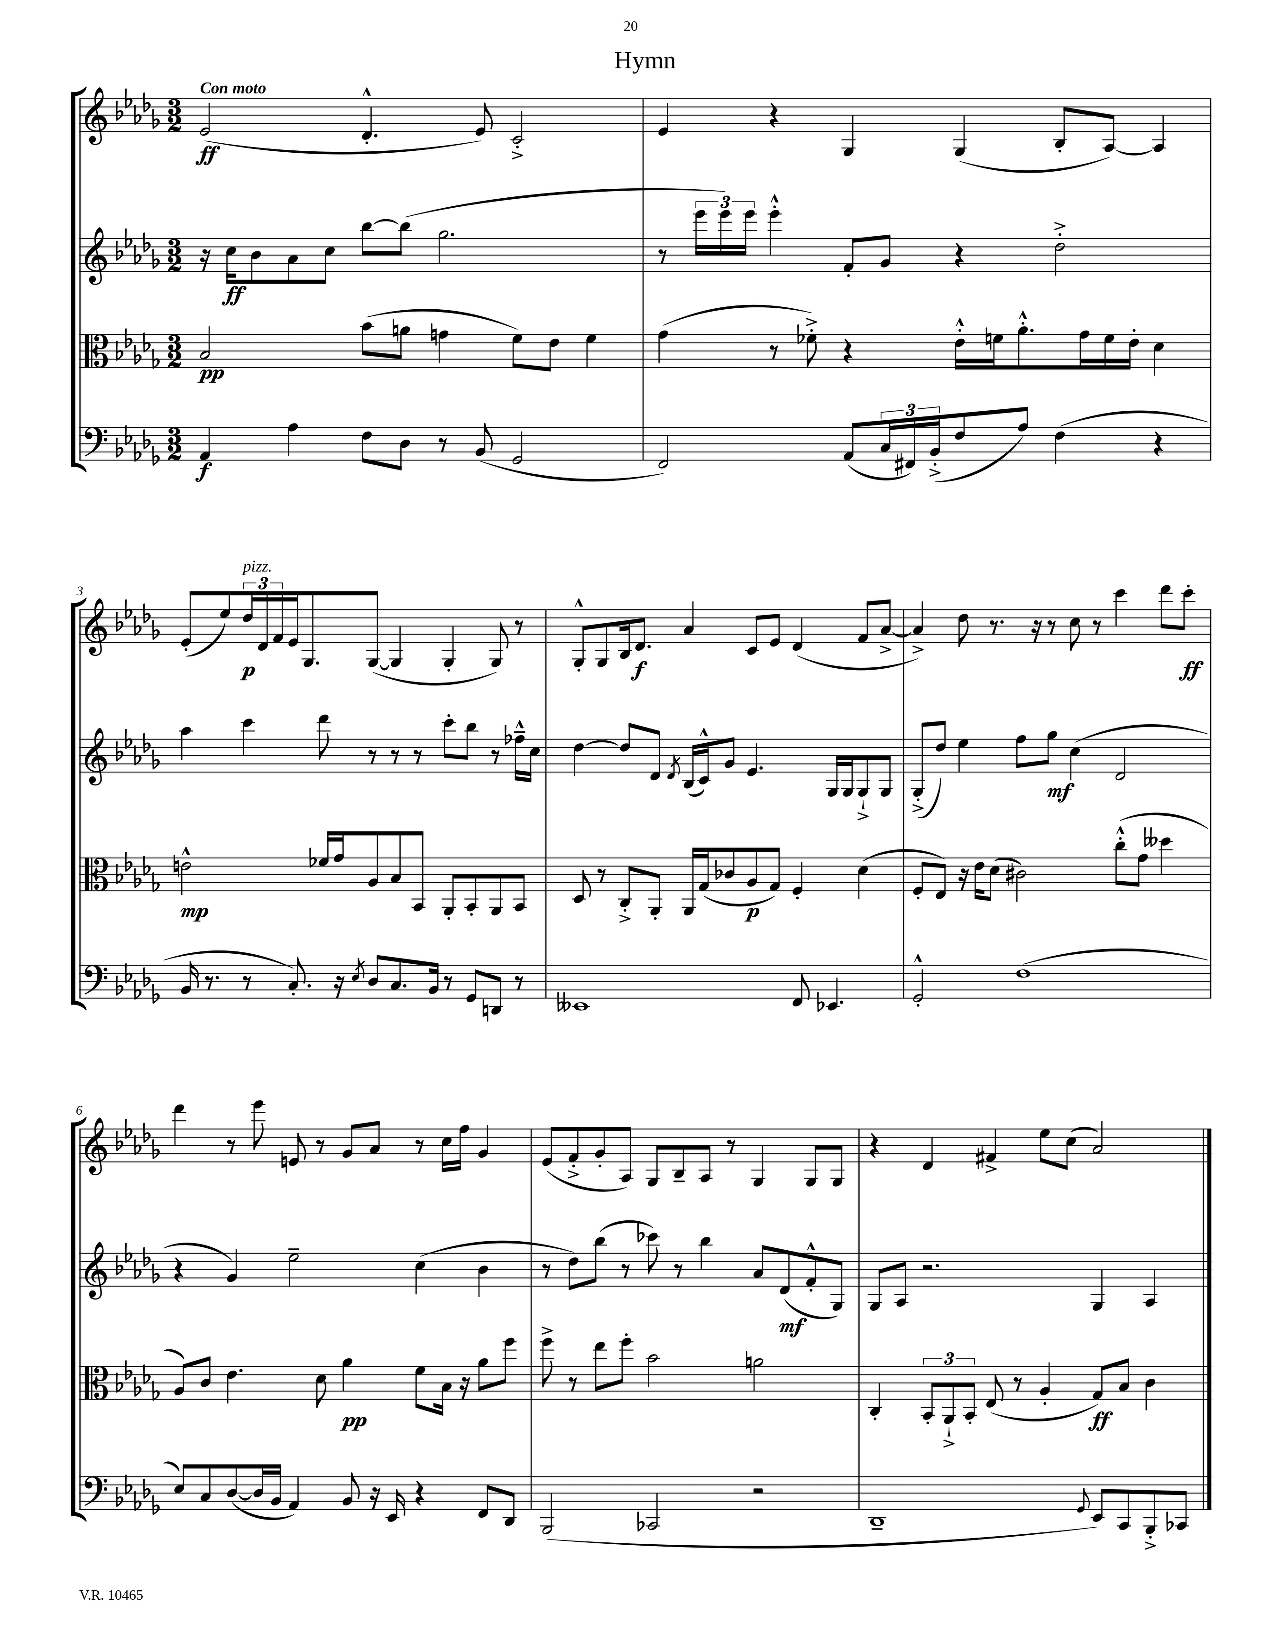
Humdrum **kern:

**kern	**kern	**kern	**kern
*staff4	*staff3	*staff2	*staff1
*clefF4	*clefC3	*clefG2	*clefG2
*k[b-e-a-d-g-]	*k[b-e-a-d-g-]	*k[b-e-a-d-g-]	*k[b-e-a-d-g-]
*M3/2	*M3/2	*M3/2	*M3/2
4AA-	2B-	16r	(2e-
.	.	16cc	.
.	.	8b-	.
4A-	.	8a-	.
.	.	8cc	.
8F	(8b-	[8bb-	4.d-'^^
8D-	8a	(8bb-]	.
8r	4g	2.gg-	.
(8BB-	.	.	8e-)
2GG-	8f)	.	2c'^
.	8e-	.	.
.	4f	.	.
=	=	=	=
2FF)	(4g-	8r	4e-
.	.	24eee-	.
.	.	24eee-)	.
.	.	24eee-	.
.	8r	4eee-'^^	4r
.	8f-'^)	.	.
(8AA-	4r	8f'	4G-
24C	.	8g-	.
24FF#)	.	.	.
(24BB-'^	.	.	.
8F	16e-'^^	4r	(4G-
.	16f	.	.
8A-)	8.a-'^^	.	.
(4F	.	2dd-'^	8B-'
.	16g-	.	.
.	16f	.	[8A-)
.	16e-'	.	.
4r	4d-	.	4A-]
=	=	=	=
16BB-	2e^^	4aa-	(8e-'
8.r	.	.	.
.	.	.	8ee-)
8r	.	4ccc	24dd-
.	.	.	24d-
.	.	.	24f
8.C')	.	.	16e-
.	.	.	8.G-
.	16f-	8ddd-	.
16r	16g-	.	.
8qE-	.	.	.
8D-	8A-	8r	([8G-
8.C	8B-	8r	4G-]
.	8BB-	8r	.
16BB-	.	.	.
8r	8AA-'	8ccc'	4G-'
8GG-	8BB-'	8bb-	.
8DD	8AA-	8r	8G-)
8r	8BB-	16ff-~^^	8r
.	.	16cc	.
=	=	=	=
1EE--	8D-	[4dd-	8G-'^^
.	8r	.	8G-
.	8C'^	8dd-]	16B-
.	.	.	8.d-
.	8AA-'	8d-	.
.	.	8qd-	.
.	16AA-	(16B-	4a-
.	(16G-	16c^^)	.
.	8c-	8g-	.
.	8A-	4.e-	8c
.	8G-)	.	8e-
8FF	4F'	.	(4d-
4.EE-	.	16G-	.
.	.	16G-	.
.	(4d-	8G-`^	8f
.	.	8G-	[8a-^
=	=	=	=
2GG-'^^	8F'	(8G-'^	4a-^])
.	8E-)	8dd-)	.
.	16r	4ee-	8dd-
.	16e-	.	.
.	(8d-	.	8.r
(1F	2c#)	8ff	.
.	.	.	16r
.	.	8gg-	8r
.	.	(4cc	8cc
.	.	.	8r
.	(8cc'^^	2d-	4ccc
.	8g-	.	.
.	4dd--	.	8ddd-
.	.	.	8ccc'
=	=	=	=
8E-)	8A-)	4r	4ddd-
8C	8c	.	.
([8D-	4.e-	4g-)	8r
16D-]	.	.	8eee-
16BB-	.	.	.
4AA-)	.	2ee-~	8e
.	8d-	.	8r
8BB-	4a-	.	8g-
16r	.	.	8a-
16EE-	.	.	.
4r	8f	(4cc	8r
.	16B-	.	16cc
.	16r	.	16ff
8FF	8a-	4b-	4g-
8DD-	8ff	.	.
=	=	=	=
(2BBB-	8ff^	8r	(8e-
.	8r	8dd-)	8f'^
.	8ee-	(8bb-	8g-'
.	8ff'	8r	8A-)
2CC-	2b-	8ccc-)	8G-
.	.	8r	8B-~
.	.	4bb-	8A-
.	.	.	8r
2r	2a	8a-	4G-
.	.	(8d-	.
.	.	8f'^^	8G-
.	.	8G-)	8G-
=	=	=	=
1DD-~	4C'	8G-	4r
.	.	8A-	.
.	12BB-'	2.r	4d-
.	12AA-`^	.	.
.	12BB-'	.	.
.	(8E-	.	4f#^
.	8r	.	.
.	4A-'	.	8ee-
.	.	.	(8cc
8qqGG-	.	.	.
8EE-)	8G-)	4G-	2a-)
8CC	8B-	.	.
8BBB-'^	4c	4A-	.
8CC-	.	.	.
==	==	==	==
*-	*-	*-	*-
